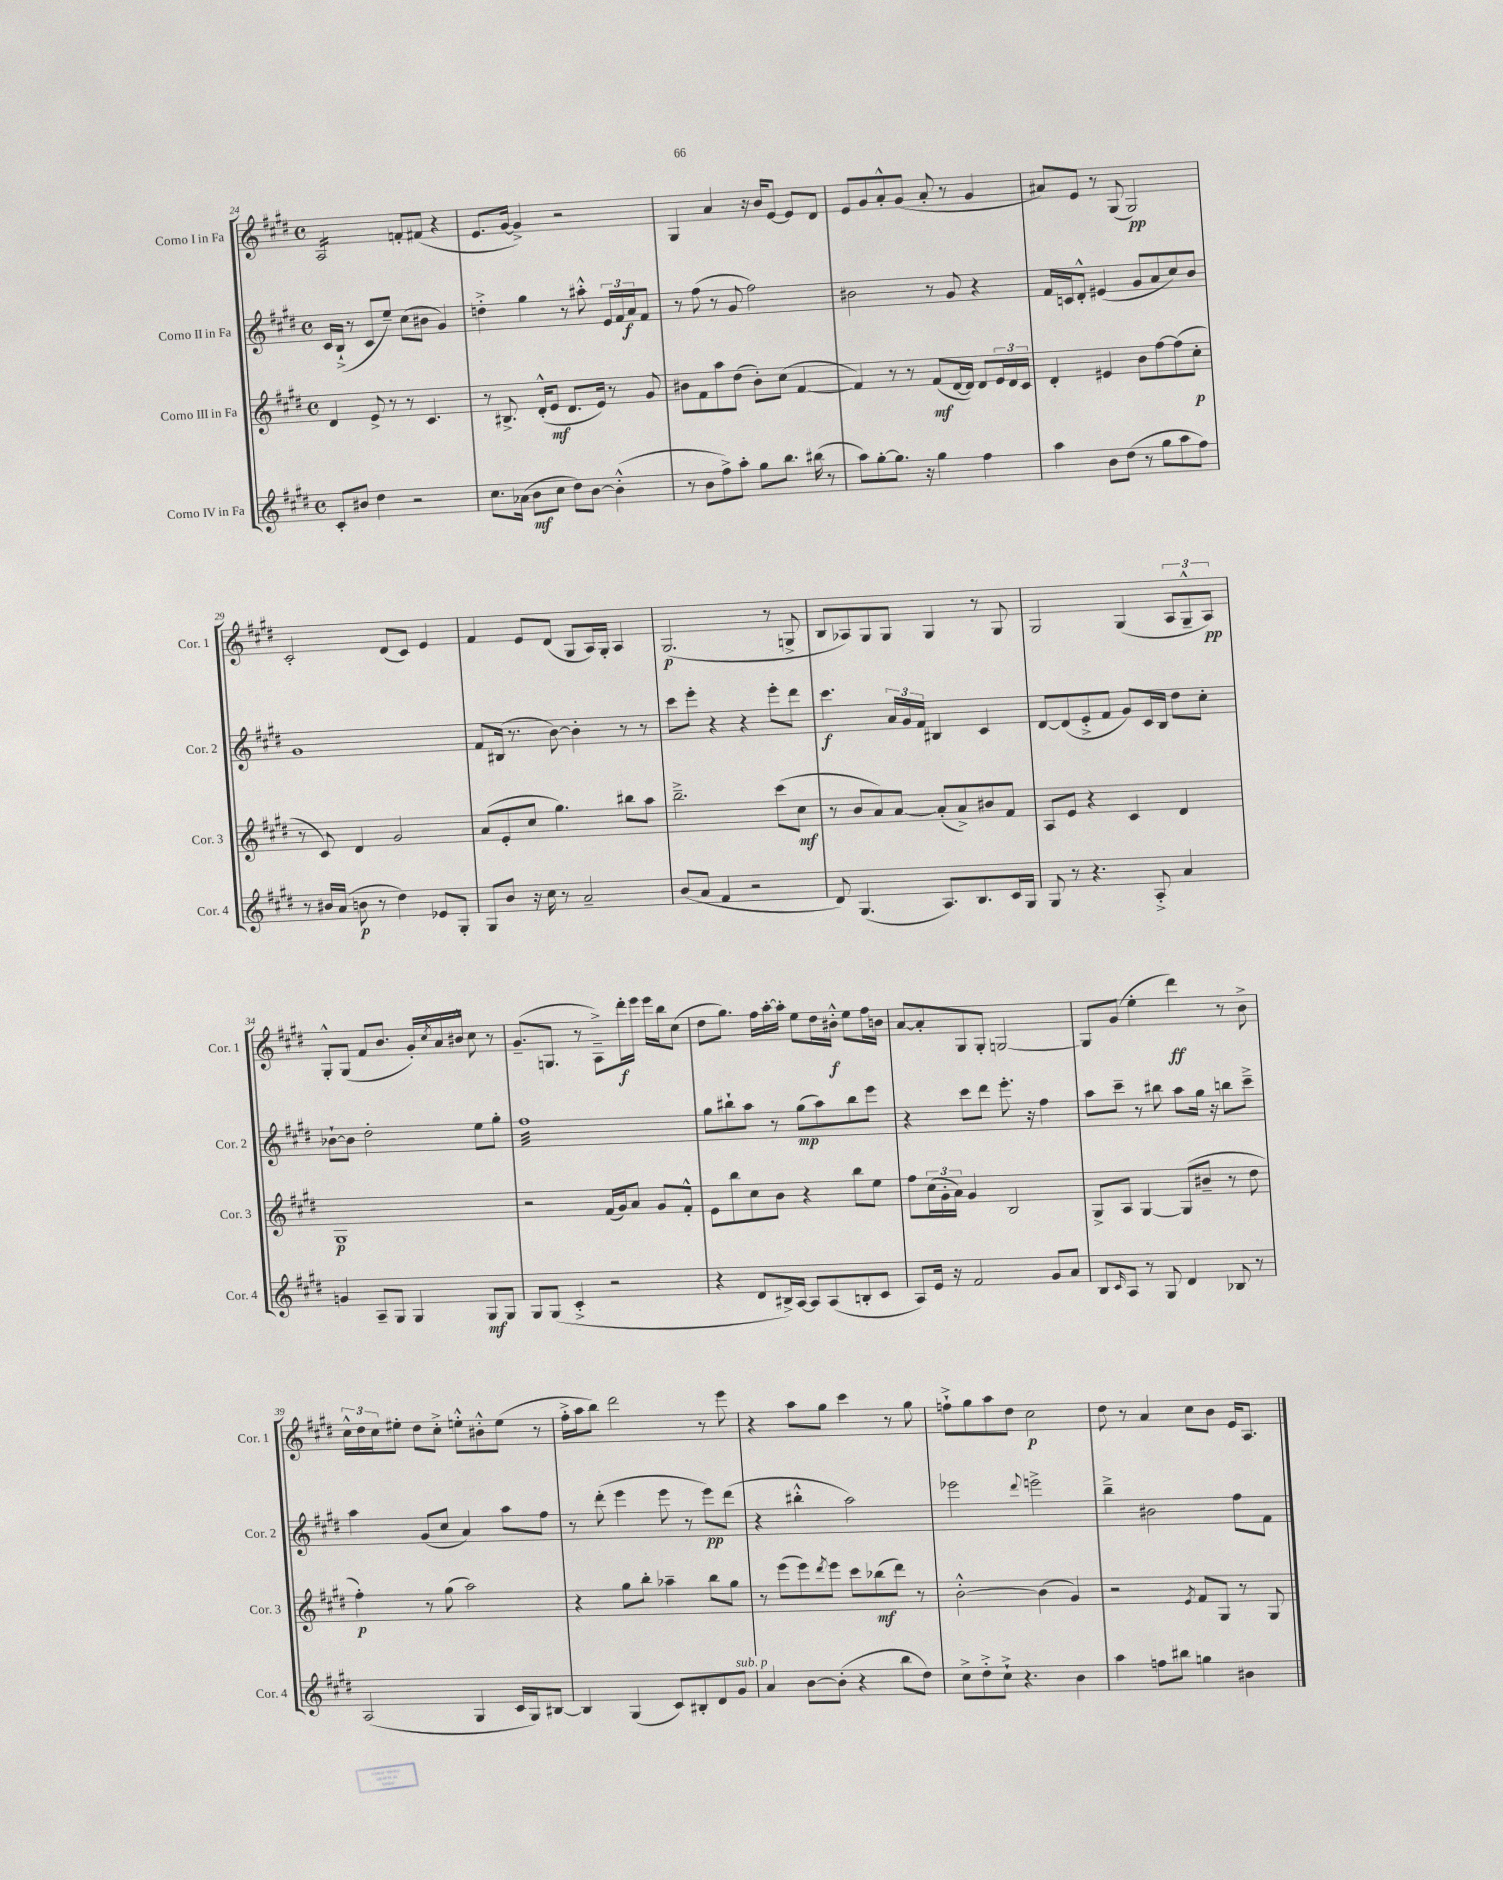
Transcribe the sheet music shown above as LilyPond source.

<<
\new StaffGroup <<
\new Staff = "s0" \with { instrumentName = "Corno I in Fa" shortInstrumentName = "Cor. 1" } {
    \clef treble \key e \major \defaultTimeSignature \time 4/4
    a2:16 f'8-. fis'8( r4 |
    e'8. gis'16~ gis'4->) r2 |
    gis4 a'4 r16 b'16 e'8~ e'8 dis'8 |
    e'8 gis'8 a'8-.-^ gis'8( a'8-. r8 gis'4 |
    ais'8) e'8 r8 gis8( gis2\pp) |
    cis'2-. dis'8( cis'8) e'4 |
    fis'4 e'8 dis'8( gis8 a16) gis16-. a4 |
    gis2.\p( r8 g8-> |
    b8 aes8) gis8 gis8 gis4 r8 gis8 |
    gis2 gis4( \tuplet 3/2 { a8 gis8---^ a8\pp) } |
    gis8-.-^ gis8( fis'8 b'8. gis'16-.) \acciaccatura { cis''8 } a'16 bis'16-^ cis''8 r8 |
    gis'8.--( g8. r8 a8--->) dis'''16-.\f e'''16 e'''16 b''16 cis''8( |
    dis''8 gis''8.) fis''16 a''16~-. a''16-. e''8 dis''16 bis'16-.-^\f e''8 fis''16 b'16 |
    a'8~ a'8-. gis8 gis8-. g2~ |
    g8 gis'8( e''4-. dis'''4\ff) r8 b'8-> |
    \tuplet 3/2 { cis''16-^ dis''16 cis''16 } eis''8-. dis''8 cis''8-.-> e''8-.-^ bis'8-.-^ e''8( r8 |
    fis''16-.-> a''16 b''8) dis'''2 r8 e'''8 |
    r4 a''8 gis''8 cis'''4 r8 gis''8 |
    f''8-!-> gis''8 a''8 dis''8 cis''2\p |
    dis''8 r8 a'4 cis''8 b'8 e'16 a8. \bar "|." |
}
\new Staff = "s1" \with { instrumentName = "Corno II in Fa" shortInstrumentName = "Cor. 2" } {
    \clef treble \key e \major \defaultTimeSignature \time 4/4
    cis'16 b16-!->( r8 cis'8 e''8--) cis''8( bis'8 gis'4) |
    d''4-.-> gis''4 r8 ais''8-.-^ \tuplet 3/2 { e'16 fis'16 a'16\f } fis'8 |
    r8 fis''8( r8 gis'8 fis''2) |
    bis'2 r8 gis'8 r4 |
    fis'16 c'16 dis'8-.-^ eis'4( gis'8 a'8 cis''8) b'8 |
    gis'1 |
    fis'8 bis16( r8. b'8~) b'4-. r8 r8 |
    cis'''8 e'''8-. r4 r4 e'''8-. dis'''8 |
    cis'''4.\f \tuplet 3/2 { a'16 gis'16 fis'16 } bis4 cis'4 |
    dis'8~ dis'8( e'8-.-> fis'8 gis'8) cis'16 b16 dis''8 cis''8-. |
    bes'8~-! bes'8 dis''2-. e''8 gis''8-. |
    fis''1:32 |
    gis''8 bis''8-! a''8 r8 gis''8\mp( a''8) bis''8 e'''8 |
    r4 cis'''8 dis'''8 e'''8.-. r16 fis''4 |
    a''8 cis'''8-- r8 bis''8 a''8 gis''16 r16 b''8 cis'''8---> |
    a''4 gis'8( cis''8 a'4) a''8 fis''8 |
    r8 dis'''8-.( e'''4 e'''8 r8 e'''8\pp) dis'''8( |
    r4 bis''4-.-^ a''2) |
    ees'''2 \appoggiatura { dis'''8 } e'''2-> |
    b''4---> bis'2 fis''8 fis'8 \bar "|." |
}
\new Staff = "s2" \with { instrumentName = "Corno III in Fa" shortInstrumentName = "Cor. 3" } {
    \clef treble \key e \major \defaultTimeSignature \time 4/4
    dis'4 e'8-> r8 r8 cis'4. |
    r8 bis8.-> dis'16-.-^( e'8\mf dis'8. e'16) r8 gis'8 |
    bis'8 fis'8 a''8 dis''8( bis'8-.) cis''8( fis'4~ |
    fis'4) r8 r8 fis'8\mf( dis'16~ dis'16) dis'8 \tuplet 3/2 { e'16 dis'16 cis'16 } |
    dis'4-. eis'4 b'8 fis''8~ fis''8( cis''8-.\p |
    r8 cis'8) dis'4 gis'2 |
    a'8( e'8-. cis''8 gis''4.) bis''8 a''8 |
    b''2.---> cis'''8( cis''8\mf |
    r8 b'8 a'8) a'8~ a'8-.( a'8->) bis'8 fis'8 |
    a8 e'8 r4 cis'4 dis'4 |
    gis1\p |
    r2 fis'16( gis'16) a'8 gis'8 fis'8-.-^ |
    e'8 b''8 cis''8 b'8 r4 b''8 e''8 |
    fis''8 \tuplet 3/2 { cis''16( gis'16-. a'16) } gis'4 b2 |
    gis8-> a8 gis4~ gis8( bis'8-- r8 dis''8 |
    fis''4-.\p) r8 gis''8( a''2) |
    r4 gis''8 b''8-. aes''4-- b''8 gis''8 |
    r8 e'''8( e'''8) \acciaccatura { dis'''8 } e'''8 cis'''8 bes''8\mf( dis'''8) r8 |
    b'2~-.-^ b'4( gis'4) |
    r2 \acciaccatura { e'8 } fis'8 gis8 r8 gis8 \bar "|." |
}
\new Staff = "s3" \with { instrumentName = "Corno IV in Fa" shortInstrumentName = "Cor. 4" } {
    \clef treble \key e \major \defaultTimeSignature \time 4/4
    cis'8-. bis'8 dis''4 r2 |
    cis''8. aes'16( b'8\mf cis''8 dis''8) b'8~ b'4-.-^( |
    r8 b'8 fis''8->) a''8-. gis''8 b''8. bis''16( r8 |
    a''8) gis''8~-. gis''8. r16 gis''4 fis''4 |
    a''4 b'8 dis''8( r8 gis''8 a''8 fis''8) |
    r8 bis'16 a'16( b'8\p r8 dis''4) ees'8 gis8-. |
    gis8 b'8 r16 cis''16 r8 a'2-- |
    b'8( a'8 fis'4 r2 |
    dis'8) gis4.( a8.) b8. cis'16 gis16 |
    gis8 r8 r4. a8-.-> a'4 |
    g'4 a8-- gis8 gis4 gis8\mf gis8 |
    gis8 gis8( cis'4-.-> r2 |
    r4 dis'8 bis16->) a16~ a8 a8( b8-. cis'8 |
    a8) e'16 r16 fis'2 gis'8 a'8 |
    b8 \grace { cis'16 } a8 r8 gis8 dis'4 bes8 r8 |
    a2( gis4 cis'16 gis16) bis8~ |
    bis4 gis4( cis'8) bis8-. dis'8 gis'8^\markup { \italic "sub. p" } |
    a'4 b'8~ b'8-.( r4 b''8 dis''8) |
    cis''8-> dis''8-.-> cis''8-!-> r4. b'4 |
    a''4 f''8 bis''8 g''4 bis'4 \bar "|." |
}
>>
>>
\layout { \context { \Score currentBarNumber = #24 } }
